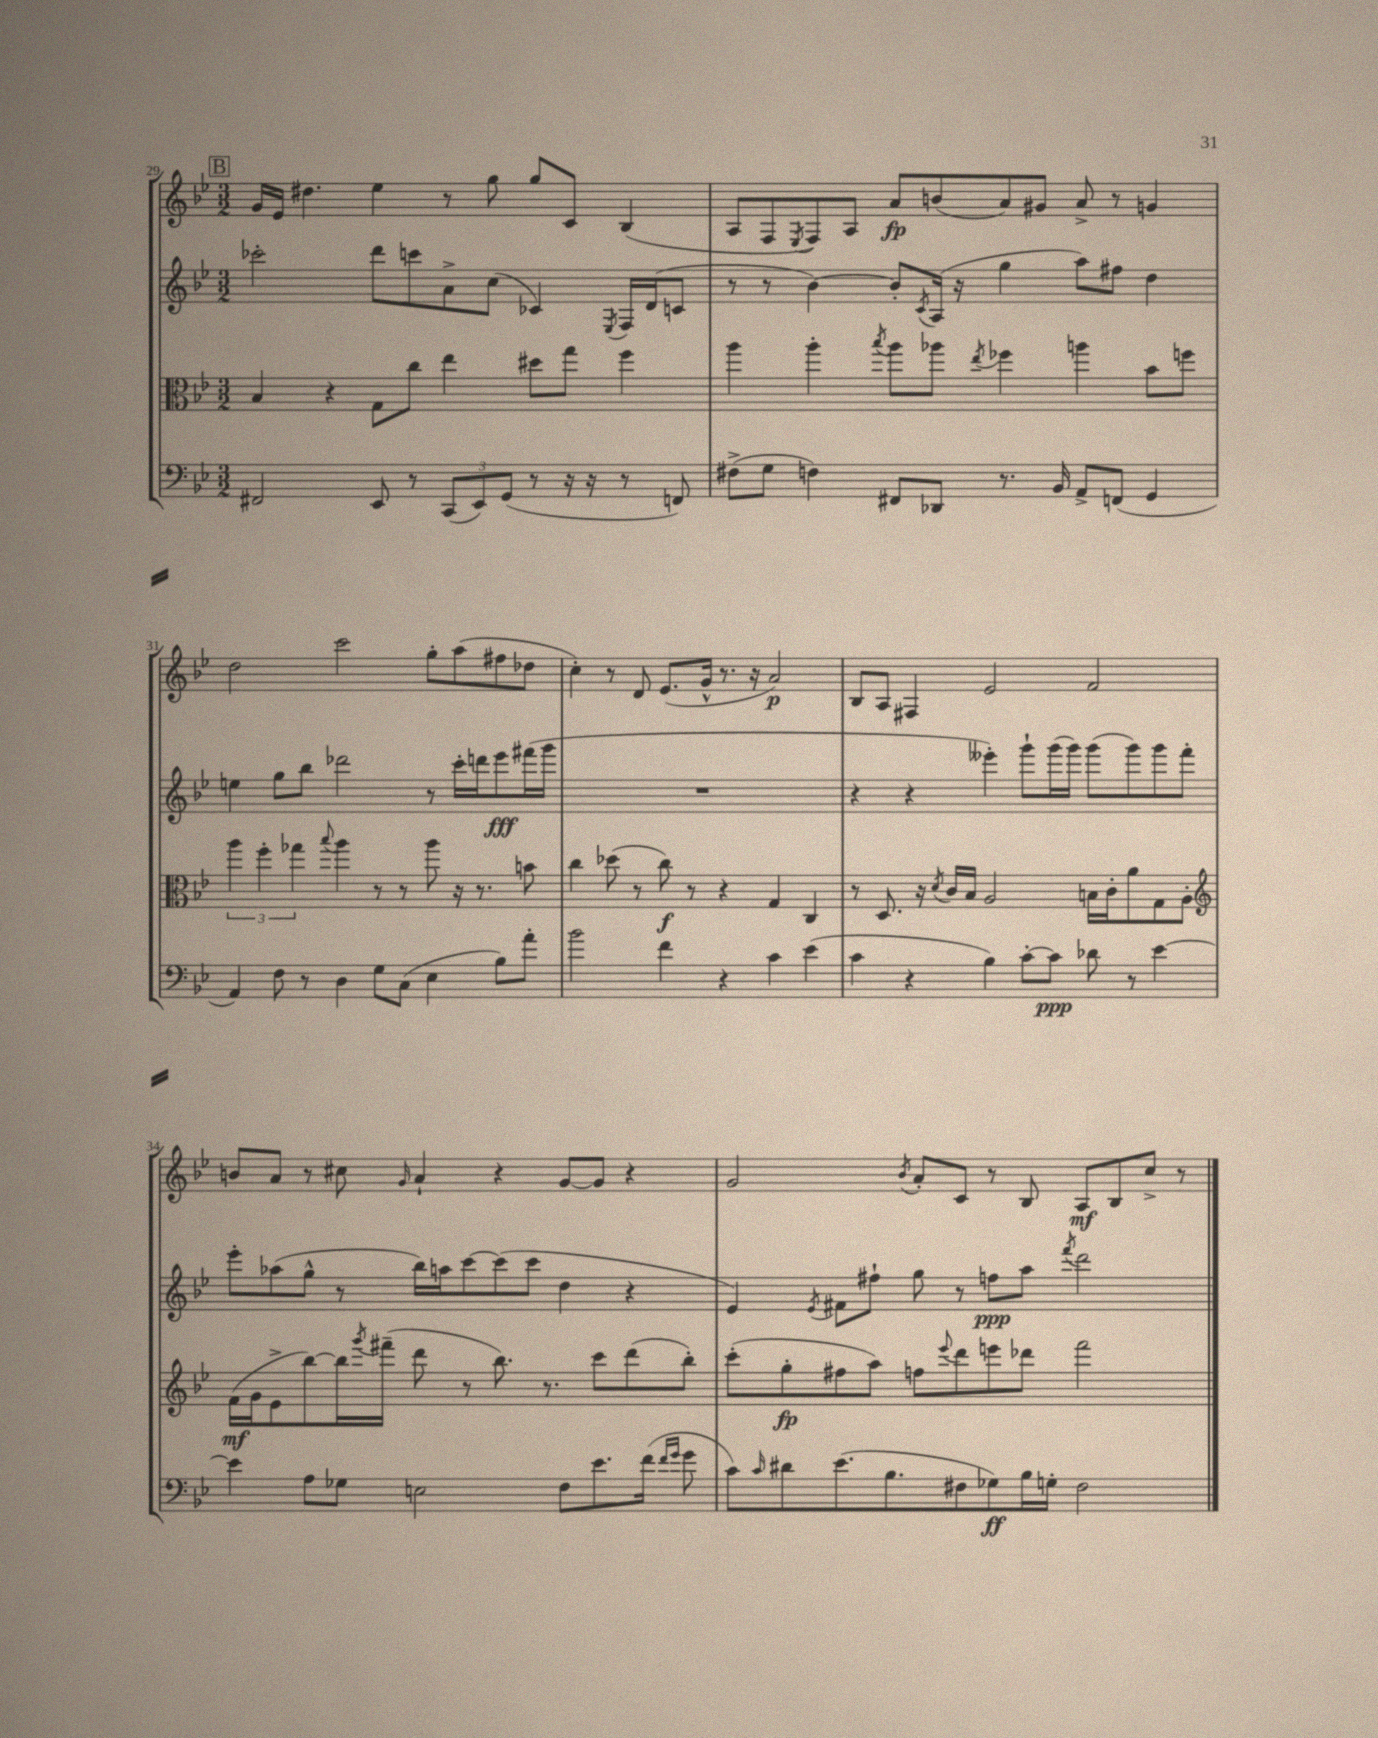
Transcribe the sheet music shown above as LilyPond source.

<<
\new StaffGroup <<
\new Staff = "s0" {
    \clef treble \key bes \major \numericTimeSignature \time 3/2
    \mark \markup { \box "B" } g'16 ees'16 dis''4. ees''4 r8 g''8 g''8 c'8 bes4( |
    a8 f8 \acciaccatura { ees8 } f8) a8 a'8\fp b'8( a'8) gis'8 a'8-> r8 g'4 |
    d''2 c'''2 g''8-. a''8( fis''8 des''8 |
    c''4-.) r8 d'8 ees'8.( g'16-^ r8. r16 a'2\p) |
    bes8 a8 fis4 ees'2 f'2 |
    b'8 a'8 r8 cis''8 \grace { g'16 } a'4-! r4 g'8~ g'8 r4 |
    g'2 \acciaccatura { bes'8 } a'8-. c'8 r8 bes8 a8\mf bes8 c''8-> r8 \bar "|." |
}
\new Staff = "s1" {
    \clef treble \key bes \major \numericTimeSignature \time 3/2
    \mark \markup { \box "B" } ces'''2-. d'''8 c'''8 a'8-> c''8( ces'4) \acciaccatura { ees8 } f16 d'16( c'8 |
    r8 r8 bes'4~) bes'8-. \acciaccatura { c'8 } a16( r16 g''4 a''8) fis''8 d''4 |
    e''4 g''8 bes''8 des'''2 r8 c'''16-. d'''16 ees'''8\fff fis'''16( g'''16 |
    R1. |
    r4 r4 eeses'''4-.) g'''8-! g'''16( g'''16) g'''8( g'''8) g'''8 f'''8-. |
    ees'''8-. aes''8( g''8-^ r8 bes''16) a''16 c'''8~ c'''8( c'''8 d''4 r4 |
    ees'4) \acciaccatura { ees'8 } fis'8 fis''8-! g''8 r8 f''8\ppp a''8 \acciaccatura { f'''8 } d'''2 \bar "|." |
}
\new Staff = "s2" {
    \clef alto \key bes \major \numericTimeSignature \time 3/2
    \mark \markup { \box "B" } bes4 r4 g8 c''8 ees''4 dis''8 g''8 f''4 |
    a''4 a''4-. \acciaccatura { bes''8 } a''8 aes''8 \acciaccatura { ees''8 } fes''4 a''4 bes'8 f''8 |
    \tuplet 3/2 { a''4 f''4-. ges''4 } \appoggiatura { bes''8 } a''4 r8 r8 a''8 r16 r8. b'8 |
    c''4 des''8( r8 c''8\f) r8 r4 g4 c4 |
    r8 d8. r16 \acciaccatura { d'8 } c'16 bes16 a2 b16 c'16-. a'8 g8 a8-. |
    \clef treble f'16\mf( g'16 ees'8-> bes''8~) bes''16 \acciaccatura { g'''8 } fis'''16--( d'''8 r8 bes''8.) r8. c'''8 d'''8( bes''8-.) |
    c'''8-.( g''8-.\fp fis''8 a''8) f''8 \appoggiatura { ees'''8 } d'''8 e'''8 des'''8 f'''2 \bar "|." |
}
\new Staff = "s3" {
    \clef bass \key bes \major \numericTimeSignature \time 3/2
    \mark \markup { \box "B" } fis,2 ees,8 r8 \tuplet 3/2 { c,8( ees,8) g,8( } r8 r16 r16 r8 f,8) |
    fis8->( g8 f4) fis,8 des,8 r8. bes,16 a,8-> f,8( g,4 |
    a,4) f8 r8 d4 g8 c8( ees4 bes8) a'8-. |
    bes'2 f'4 r4 c'4 ees'4( |
    c'4 r4 bes4) c'8~-. c'8\ppp des'8 r8 ees'4~ |
    ees'4 a8 ges8 e2 f8 ees'8. f'16( \grace { f'16 g'16 } g'8 |
    c'8) \grace { c'16 } dis'8 ees'8.( bes8. fis8 ges8\ff) bes16 g16-. fis2 \bar "|." |
}
>>
>>
\layout { \context { \Score currentBarNumber = #29 } }
